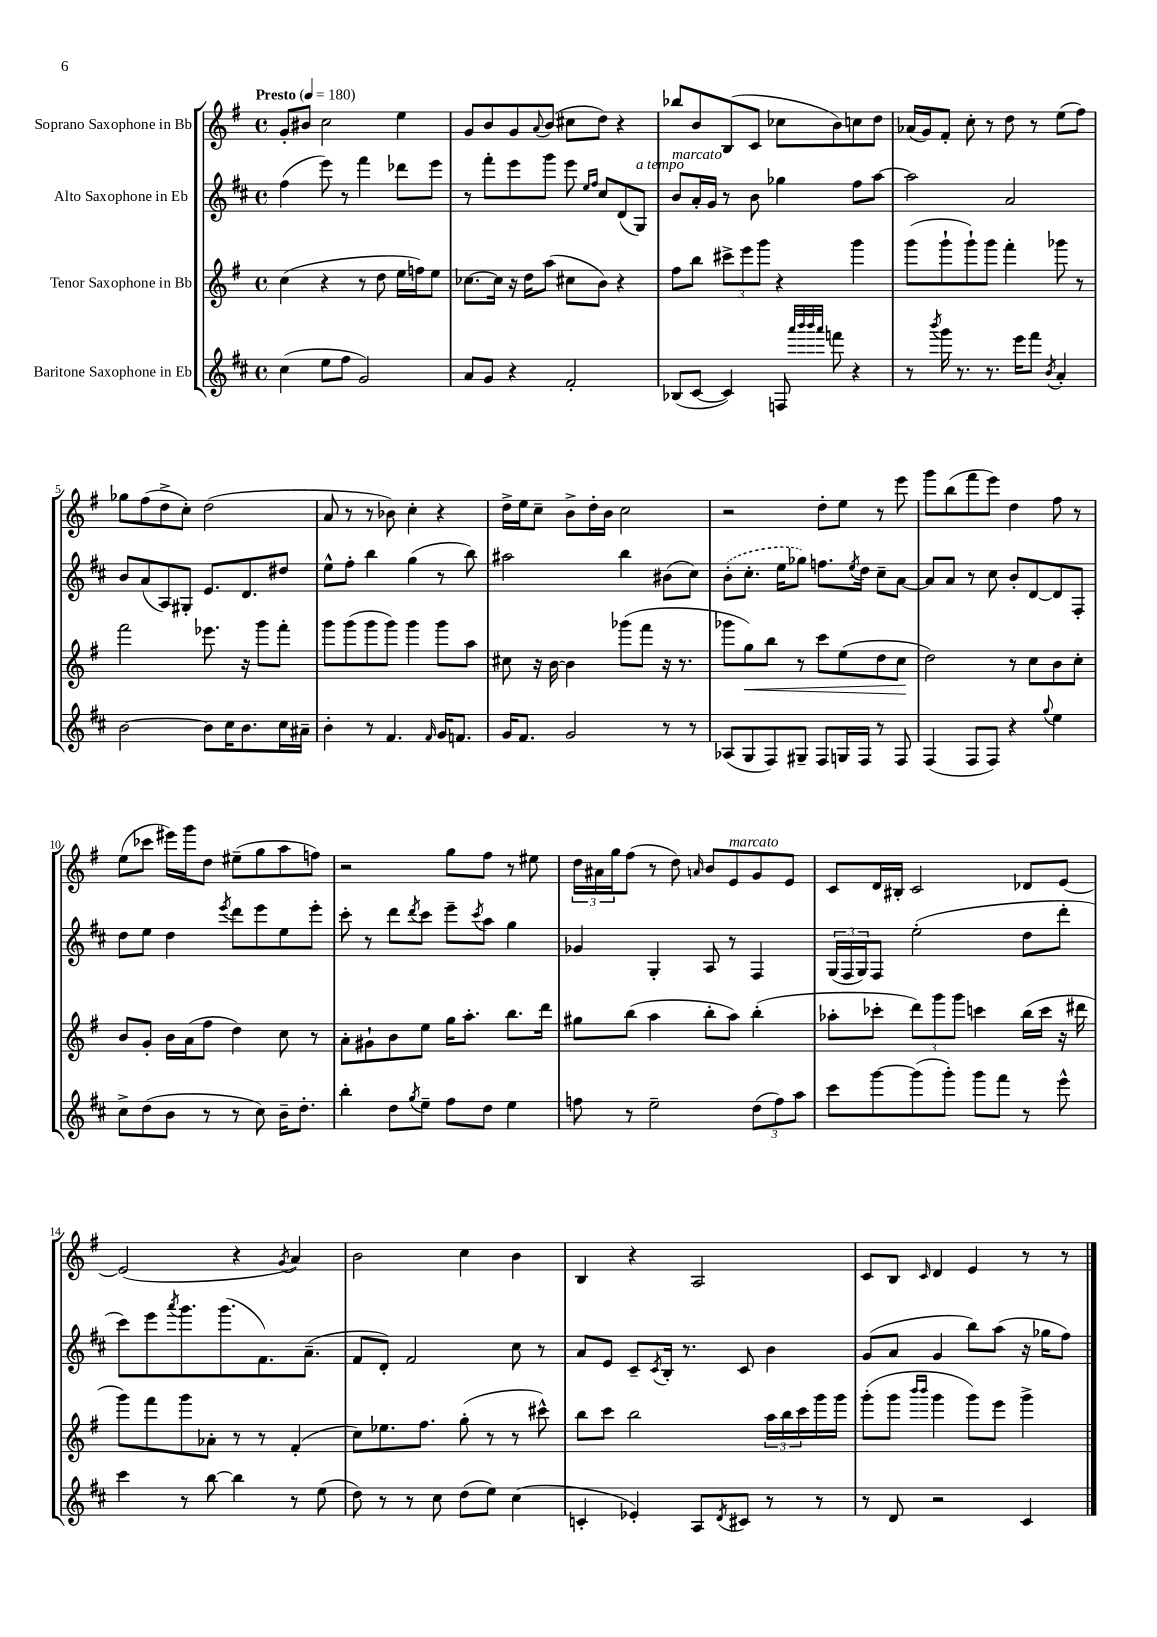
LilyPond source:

<<
\new StaffGroup <<
\new Staff = "s0" \with { instrumentName = "Soprano Saxophone in Bb" } {
    \clef treble \key g \major \defaultTimeSignature \time 4/4 \tempo "Presto" 4 = 180
    g'8-. bis'8 c''2 e''4 |
    g'8 b'8 g'8 \appoggiatura { a'8 } b'8( cis''8 d''8) r4 |
    bes''8 b'8 b8( c'8 ces''8 b'8) c''8 d''8 |
    aes'16( g'16) fis'8-. c''8-. r8 d''8 r8 e''8( fis''8) |
    ges''8 fis''8( d''8-> c''8-.) d''2( |
    a'8 r8 r8 bes'8) c''4-. r4 |
    d''16-> e''16 c''8-- b'8-> d''16-. b'16 c''2 |
    r2 d''8-. e''8 r8 e'''8 |
    g'''8 b''8( fis'''8 e'''8) d''4 fis''8 r8 |
    e''8( ces'''8 eis'''16) g'''16 d''8 eis''8--( g''8 a''8 f''8) |
    r2 g''8 fis''8 r8 eis''8 |
    \tuplet 3/2 { d''16 ais'16 g''16 } fis''8( r8 d''8) \grace { a'16 } b'8 e'8^\markup { \italic "marcato" } g'8 e'8 |
    c'8 d'16 bis16-. c'2 des'8 e'8~ |
    e'2( r4 \acciaccatura { g'8 } a'4) |
    b'2 c''4 b'4 |
    b4 r4 a2 |
    c'8 b8 \grace { c'16 } d'4 e'4 r8 r8 \bar "|." |
}
\new Staff = "s1" \with { instrumentName = "Alto Saxophone in Eb" } {
    \clef treble \key d \major \defaultTimeSignature \time 4/4
    fis''4( e'''8) r8 fis'''4 des'''8 e'''8 |
    r8 fis'''8-. e'''8 g'''8 e'''8 \grace { e''16 fis''16 } cis''8 d'8( g8^\markup { \italic "a tempo" }) |
    b'8^\markup { \italic "marcato" } a'16-. g'16 r8 b'8 ges''4 fis''8 a''8~ |
    a''2 a'2 |
    b'8 a'8( a8) gis8-. e'8. d'8. dis''8 |
    e''8-^ fis''8-. b''4 g''4( r8 b''8) |
    ais''2 b''4 bis'8( cis''8) |
    \once \slurDashed b'8-.( cis''8.-. e''16 ges''8) f''8. \acciaccatura { e''8 } d''16 cis''8-- a'8~ |
    a'8 a'8 r8 cis''8 b'8-. d'8~ d'8 fis8-. |
    d''8 e''8 d''4 \acciaccatura { e'''8 } d'''8 e'''8 e''8 e'''8-. |
    cis'''8-. r8 d'''8 \acciaccatura { d'''8 } cis'''8 e'''8-- \acciaccatura { cis'''8 } a''8 g''4 |
    ges'4 g4-. a8 r8 fis4 |
    \tuplet 3/2 { g16( fis16 g16) } fis8 e''2-.( d''8 d'''8-. |
    cis'''8) e'''8 \acciaccatura { a'''8 } g'''8. g'''8.( fis'8.) a'8.--( |
    fis'8 d'8-.) fis'2 cis''8 r8 |
    a'8 e'8 cis'8-- \acciaccatura { cis'8 } b16-. r8. cis'8 b'4 |
    g'8( a'8 g'4 b''8) a''8( r16 ges''16 fis''8) \bar "|." |
}
\new Staff = "s2" \with { instrumentName = "Tenor Saxophone in Bb" } {
    \clef treble \key g \major \defaultTimeSignature \time 4/4
    c''4( r4 r8 d''8 e''16 f''16) e''8 |
    ces''8.~ ces''16 r16 d''16 a''8( cis''8 b'8) r4 |
    fis''8 b''8 \tuplet 3/2 { cis'''8-> e'''8 g'''8 } r4 g'''4 |
    g'''8( g'''8-! g'''8-!) g'''8 fis'''4-. ges'''8 r8 |
    fis'''2 ees'''8. r16 g'''8 fis'''8-. |
    g'''8 g'''8( g'''8 g'''8) g'''4 g'''8 a''8 |
    cis''8 r16 b'16~ b'4 ges'''8( fis'''8 r16 r8. |
    ges'''8 g''8\<) b''8 r8 c'''8 e''8( d''8 c''8\! |
    d''2) r8 c''8 b'8 c''8-. |
    b'8 g'8-. b'16 a'16( fis''8 d''4) c''8 r8 |
    a'8-. gis'8-! b'8 e''8 g''16 a''8.-. b''8. d'''16 |
    gis''8 b''8( a''4 b''8-. a''8) b''4-.( |
    aes''8-. ces'''8-. \tuplet 3/2 { d'''8) g'''8 g'''8 } c'''4 b''16( c'''16 r16 dis'''16 |
    g'''8) fis'''8 g'''8 aes'8-. r8 r8 fis'4-.( |
    c''8) ees''8. fis''8. g''8-.( r8 r8 cis'''8-^) |
    b''8 c'''8 b''2 \tuplet 3/2 { a''16 b''16 c'''16 } g'''16 g'''16 |
    g'''8-.( g'''8 \grace { b'''16 b'''16 } g'''4 g'''8) e'''8 g'''4-> \bar "|." |
}
\new Staff = "s3" \with { instrumentName = "Baritone Saxophone in Eb" } {
    \clef treble \key d \major \defaultTimeSignature \time 4/4
    cis''4( e''8 fis''8 g'2) |
    a'8 g'8 r4 fis'2-. |
    bes8( cis'8~ cis'4) f8 \grace { a'''32 b'''32 b'''32 a'''32 } f'''8 r4 |
    r8 \acciaccatura { b'''8 } g'''16 r8. r8. e'''16 fis'''8 \acciaccatura { b'8 } a'4-. |
    b'2~ b'8 cis''16 b'8. cis''16 ais'16-- |
    b'4-. r8 fis'4. \grace { fis'16 } g'16 f'8. |
    g'16 fis'8. g'2 r8 r8 |
    aes8( g8 fis8) gis8-- fis8 g16 fis16 r8 fis8 |
    fis4( fis8 fis8) r4 \appoggiatura { g''8 } e''4 |
    cis''8-> d''8( b'8 r8 r8 cis''8) b'16-- d''8.-. |
    b''4-. d''8 \acciaccatura { g''8 } e''8-- fis''8 d''8 e''4 |
    f''8 r8 e''2-- \tuplet 3/2 { d''8( f''8) a''8 } |
    cis'''8 g'''8~ g'''8( g'''8-.) g'''8 fis'''8 r8 e'''8-^ |
    cis'''4 r8 b''8~ b''4 r8 e''8( |
    d''8) r8 r8 cis''8 d''8( e''8) cis''4( |
    c'4-. ees'4-.) a8 \acciaccatura { d'8 } cis'8 r8 r8 |
    r8 d'8 r2 cis'4 \bar "|." |
}
>>
>>
